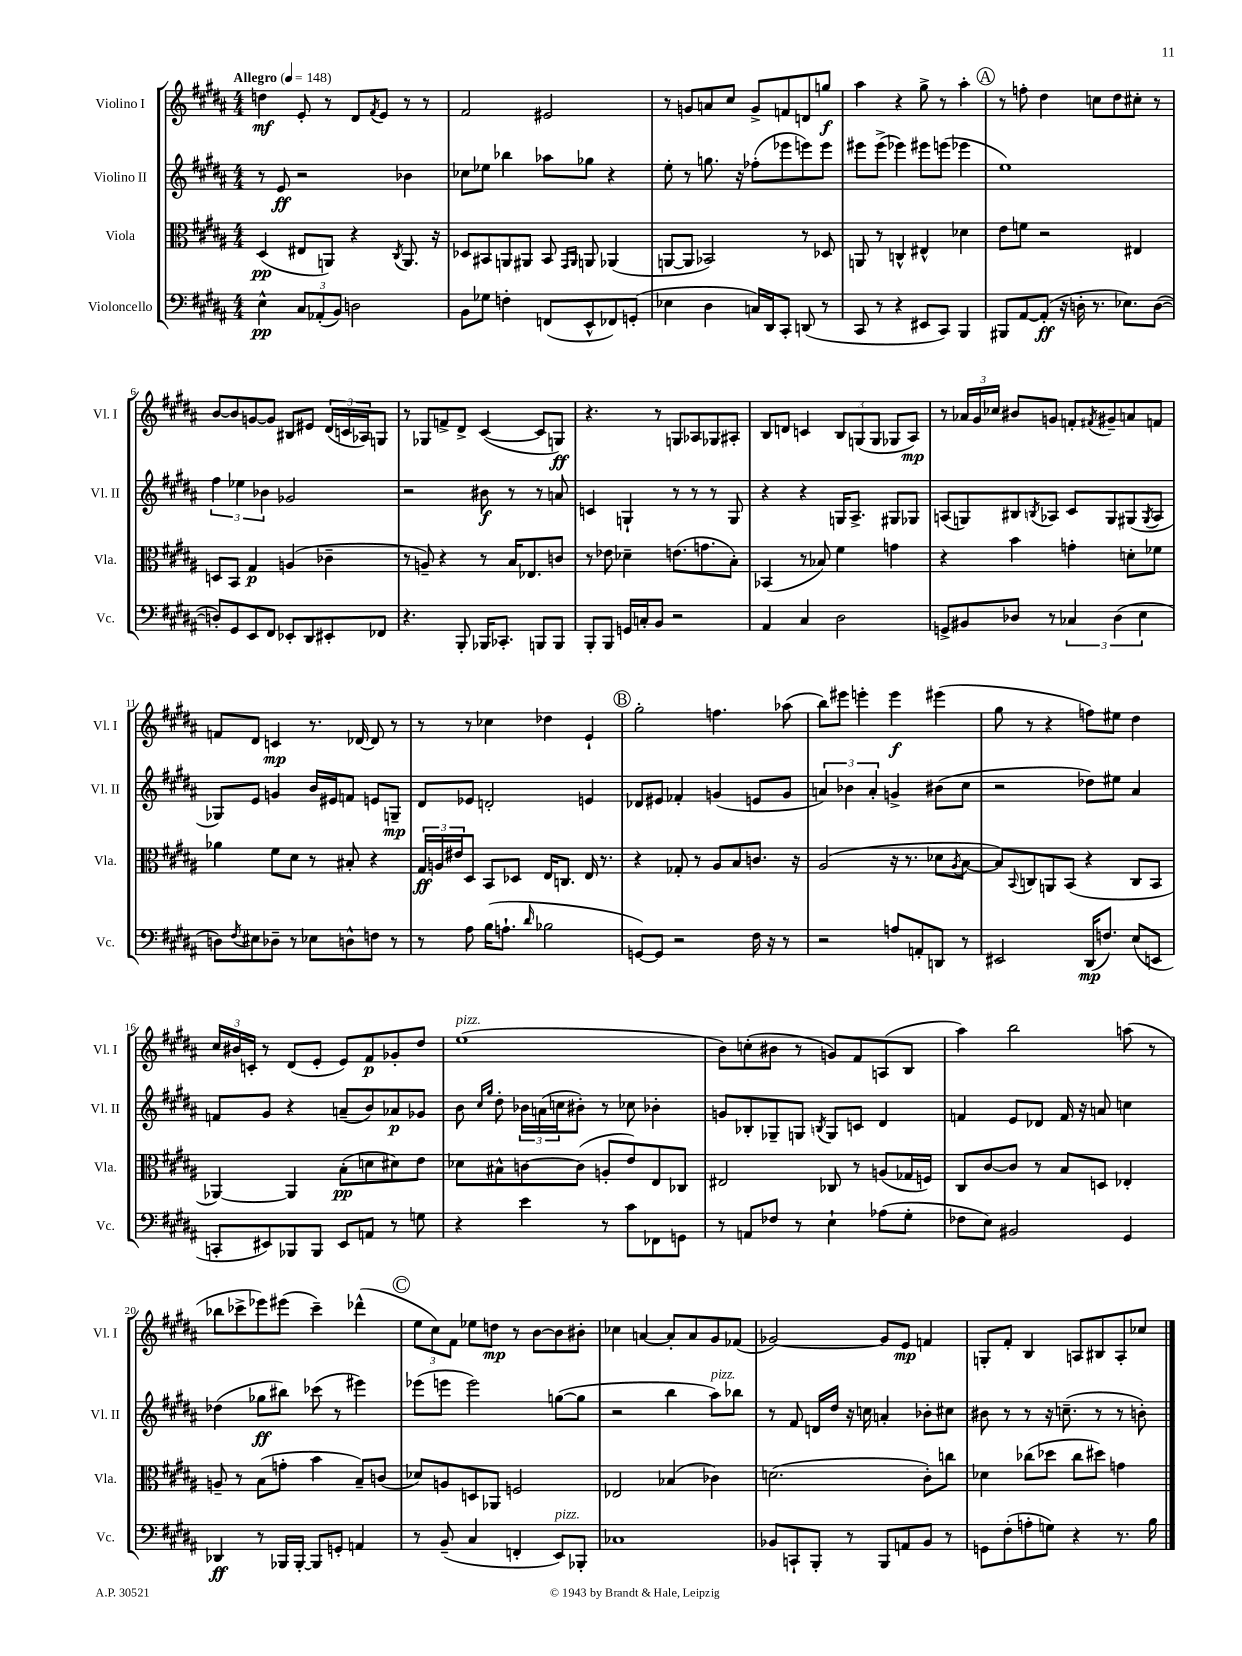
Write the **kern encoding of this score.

**kern	**kern	**kern	**kern
*staff4	*staff3	*staff2	*staff1
*clefF4	*clefC3	*clefG2	*clefG2
*k[f#c#g#d#a#]	*k[f#c#g#d#a#]	*k[f#c#g#d#a#]	*k[f#c#g#d#a#]
*M4/4	*M4/4	*M4/4	*M4/4
*MM148	*MM148	*MM148	*MM148
4E^^	(4D#	8r	4dd
.	.	8e	.
12C#	8E#	2r	8e'
(12AA-'	.	.	.
.	8AA)	.	8r
12BB)	.	.	.
2D	4r	.	8d#
.	.	.	8qf#
.	.	.	8e
.	8qC#	.	.
.	8.AA	4b-	8r
.	.	.	8r
.	16r	.	.
=	=	=	=
8BB	8D-	8cc-	2f#
8G-	8BB#	8ee-	.
4F'	8AA	4bb-	.
.	8AA#	.	.
(8FF	8BB#	8aa-	2e#
.	16qqGG#	.	.
.	16qqAA#	.	.
8EE^^	8AA	8gg-	.
8FF-)	(4AA-	4r	.
(8GG'	.	.	.
=	=	=	=
4E-	[8AA	8ee'	8r
.	8AA]	8r	8g
4D#	2BB-)	8.gg	8a
.	.	.	8cc#
.	.	16r	.
16C)	.	(8ff-'	8g^
16DD#	.	.	.
8CC#'	.	8eee-	8f
(8DD	8r	8eee)	8d
8r	8D-	8eee	8gg
=	=	=	=
8CC#	8AA	8eee#	4aa#
8r	8r	(8eee#^	.
4r	4C^^	4eee-)	4r
8EE#	4E#^^	8eee#	8gg#^
8CC#)	.	(8eee	8r
4BBB	4d-	4eee-	4aa#'
=	=	=	=
8BBB#	8e	1ee)	8r
[8AA#	8f	.	8ff'
(8AA#']	2r	.	4dd#
16r	.	.	.
16D'	.	.	.
8.r	.	.	8cc
.	.	.	8dd#
8.E-)	.	.	.
.	4E#	.	8cc#'
([8D	.	.	8r
=	=	=	=
8D'])	8D	6ff#	[8b
8GG#	8BB	.	8b]
.	.	6ee-	.
8EE	4G#	.	[8g
.	.	6b-	.
8FF#	.	.	8g]
8EE-'	(4A	2g-	8B#
8DD#	.	.	8e#
8EE#'	4c-~	.	(24d#
.	.	.	24c
.	.	.	24A-)
8FF-	.	.	8G
=	=	=	=
4.r	8r	2r	8r
.	8A~)	.	8G-
.	4r	.	8f^
8BBB'	.	.	8d#^
16BBB-	8r	8b#	([4c#
8.CC-'	.	.	.
.	16B	8r	.
.	8.E-	.	.
8BBB	.	8r	8c#]
8BBB	8c	8a	8G)
=	=	=	=
8BBB'	8r	4c	4.r
8BBB	8e-	.	.
16GG	4d-~	4G`	.
16C'	.	.	.
8BB	.	.	8r
2r	(8.e	8r	8G
.	.	8r	8A-
.	8.g	.	.
.	.	8r	8G-
.	8B')	8G	8A#'
=	=	=	=
4AA#	(4BB-	4r	8B
.	.	.	8d
4C#	8r	4r	4c
.	8B-)	.	.
2D#	4f#	16G	12B
.	.	8.A#^	.
.	.	.	(12G
.	.	.	12G
.	4g	8G#	8G-
.	.	8G-	8A#)
=	=	=	=
8GG^	4r	(8A	8r
8BB#	.	8G)	24a-
.	.	.	24g#
.	.	.	24cc-
8D-	4b	8B#	8b#
.	.	8qB	.
8r	.	8A-	8g
6C-	4g'	8c#	8f'
.	.	.	8qf#
.	.	8G	8g#~
(6D-	.	.	.
.	8d'	(8G#	8a
6E	.	.	.
.	.	8qG#	.
.	8f-	8A-	8f
=	=	=	=
8D)	4a-	8G-)	8f
8qF#	.	.	.
8E#	.	8e	8d#
8D-~	8f#	4g	4c
8r	8d#	.	.
8E-	8r	16b	8.r
.	.	16e#	.
8D^^	8B#'	8f	.
.	.	.	[16d-
8F	4r	8e	8d-]
8r	.	8G~	8r
=	=	=	=
8r	24G#	8d#	8r
.	24A	.	.
.	24e#	.	.
8A#	8D#	8e-	8r
(16B	8BB	2d'	4cc-
8.A`	.	.	.
.	8D-	.	.
16qqd#	.	.	.
2B-	16E	.	4dd-
.	8.C	.	.
.	16E	4e	4e`
.	8.r	.	.
=	=	=	=
[8GG)	4r	8d-	2gg#'
8GG]	.	8e#	.
2r	8G-'	4f-'	.
.	8r	.	.
.	8A#	(4g	4.ff
.	8B	.	.
16F#	8.c	8e	.
16r	.	.	.
8r	.	8g	(8aa-
.	16r	.	.
=	=	=	=
2r	(2A#	6a)	8bb)
.	.	.	8eee#
.	.	6b-	.
.	.	.	4eee'
.	.	6a'	.
8A	16r	4g^	4eee
.	8.r	.	.
8AA'	.	.	.
8DD	8d-	(8b#	(4eee#
.	8qA#	.	.
8r	[8B	8cc#	.
=	=	=	=
2EE#	8B])	2r	8gg#
.	8qqBB	.	.
.	8C	.	8r
.	8AA	.	4r
.	(8BB	.	.
(16DD#	4r	8dd-)	8ff)
8.F)	.	.	.
.	.	8ee#	8ee#
(8E	8C	4a#	4dd#
8EE	8BB	.	.
=	=	=	=
8CC'	[4AA-)	8f	24cc#
.	.	.	24b#
.	.	.	24c'
8EE#)	.	8g#	8r
8BBB-	4AA-]	4r	(8d#
8BBB-	.	.	8e'
8EE#	(8B'	(8a~	8e)
8AA	8d	8b)	8f#
8r	8d#)	8a-	8g-'
8G	8e	8g-	8dd#
=	=	=	=
4r	8d-	8b	(1ee
.	.	16qqcc#	.
.	.	16qqgg#	.
.	8B#^^	8dd#'	.
4e	[8c	24b-	.
.	.	(24a	.
.	.	24cc	.
.	(8c]	8b#')	.
8r	8A'	8r	.
8c#	8e)	8cc-	.
8FF-	8E	4b-'	.
8GG	8C-	.	.
=	=	=	=
8r	2E#	8g	8b)
8AA	.	8B-'	(8cc'
8F-	.	8G-~	8b#
8r	.	8G	8r
.	.	8qB	.
4E`	8C-	8G	8g)
.	8r	8c	8f#
(8A-	(8A	4d#	(8A
8G#'	16G-	.	8B
.	16F)	.	.
=	=	=	=
8F-	8C#	4f	4aa#)
8E)	[8c#	.	.
2BB#	8c#]	8e	2bb
.	8r	8d-	.
.	8B	16f	.
.	.	16r	.
.	8D	8a	.
4GG#	4E-'	4cc	(8aa
.	.	.	8r
=	=	=	=
4DD-	8A~	(4dd-	8bb-
.	8r	.	8ccc-^
8r	(8B	8gg-	8eee-)
16BBB-	8g'	8bb#)	(8eee#
[16BBB-'	.	.	.
8BBB-]	4b	(8ccc-	4ccc-~)
8GG'	.	8r	.
4AA	8B~)	4eee#)	(4ddd-^^
.	(8c	.	.
=	=	=	=
8r	8d-)	(8eee-	12ee
.	.	.	12cc#)
(8BB~	8A	8eee	.
.	.	.	12f#
4C#	8D	2eee)	8ee-
.	8AA-	.	8dd
4FF'	2F	.	8r
.	.	.	[8b
8EE)	.	([8gg	8b]
8BBB-'	.	8gg]	8b#'
=	=	=	=
1C-	2E-	2r	4cc-
.	.	.	[4a
.	(4B-	4bb	8a']
.	.	.	8a
.	4c-)	8aa#)	8g#
.	.	8bb-	(8f-
=	=	=	=
8BB-	(2.d	8r	[2g-)
8CC`	.	8f#	.
8BBB'	.	16d	.
.	.	16dd#	.
8r	.	16r	.
.	.	16cc	.
8BBB	.	4a'	8g-]
8AA	.	.	8e
8BB-	8c#')	8b-'	4f
8r	8cc	8cc#	.
=	=	=	=
8GG	4d-	8b#	8G'
(8F#'	.	8r	8f#'
8A'	(8cc-	8r	4B
8G)	8dd-	16r	.
.	.	(8.cc~	.
4r	8cc-	.	8A
.	8dd#)	8r	8B#
8.r	4g	8r	8A'
.	.	8b')	8cc-
16B	.	.	.
==	==	==	==
*-	*-	*-	*-
